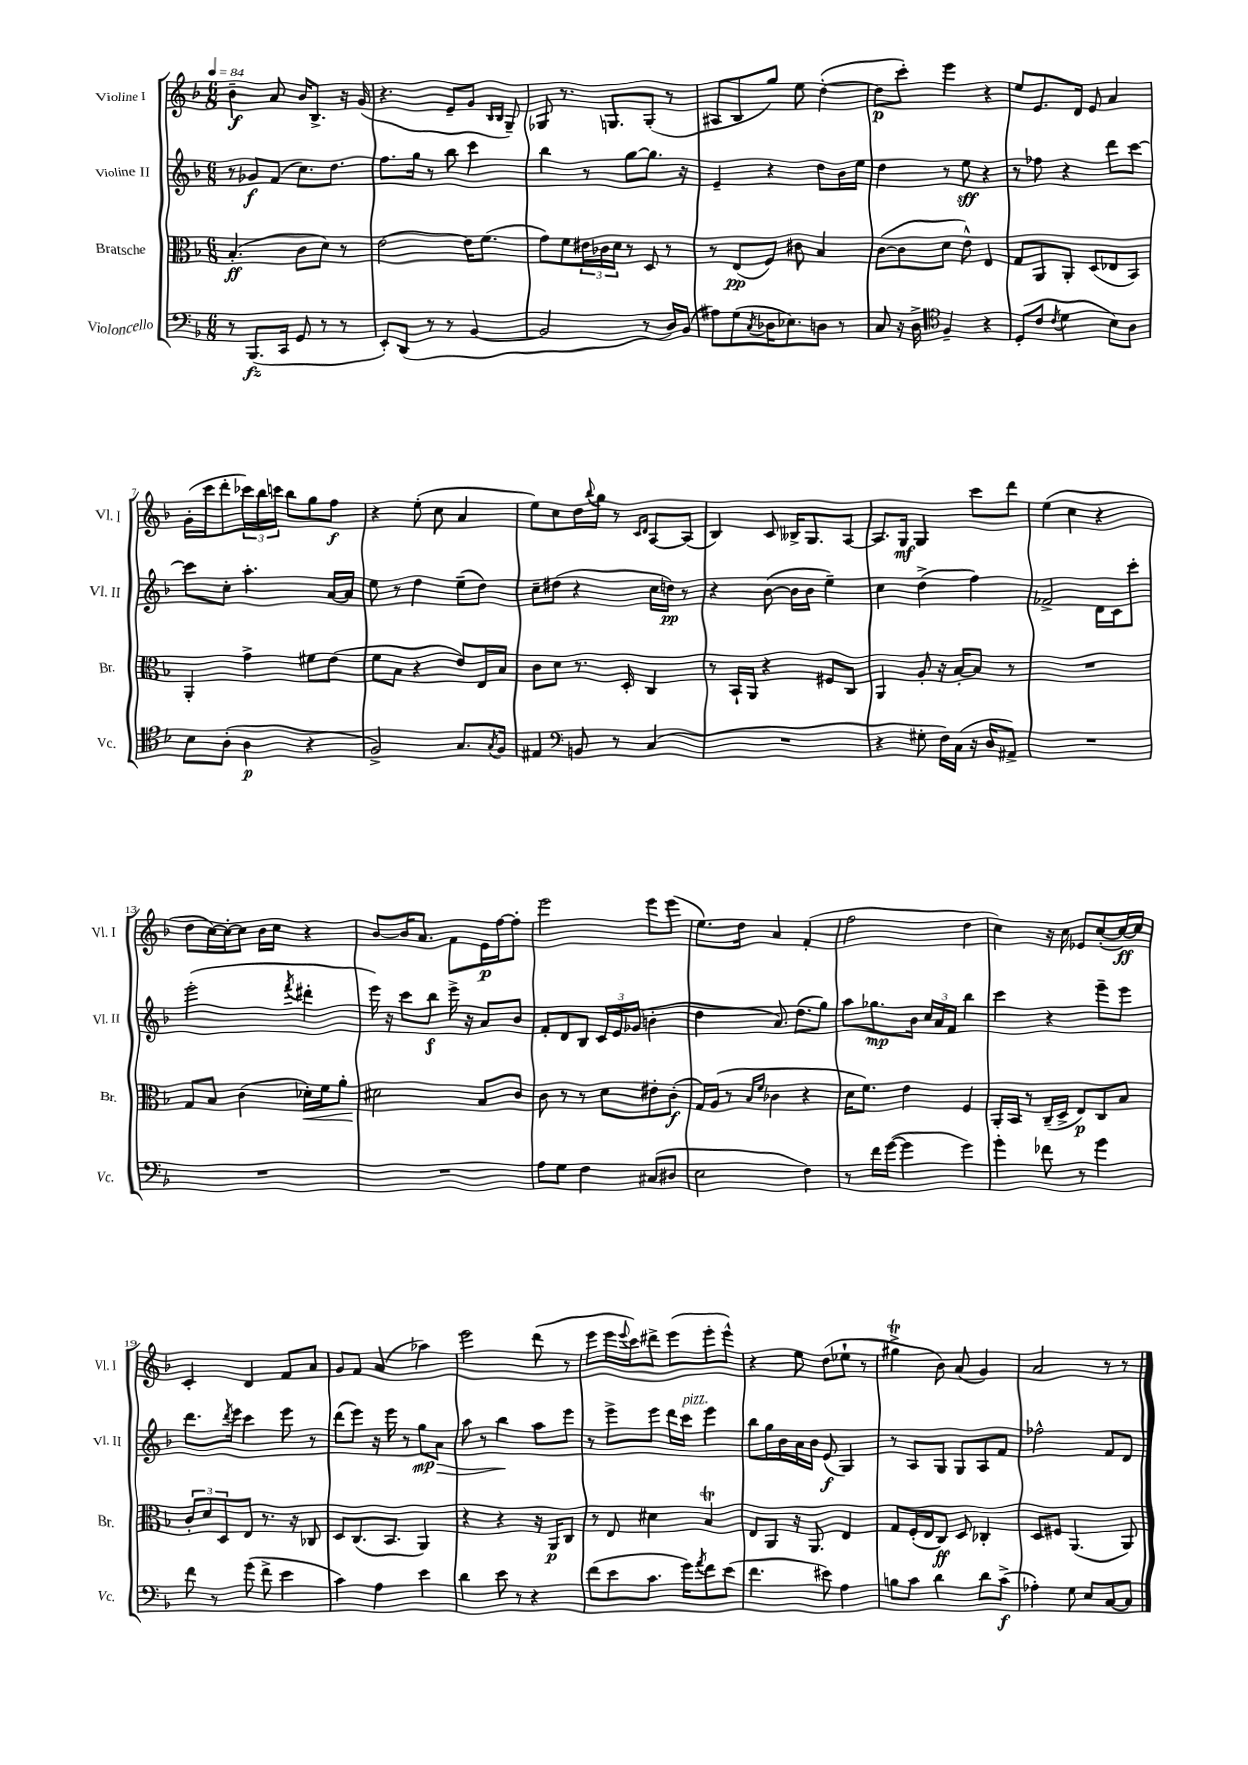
<<
\new StaffGroup <<
\new Staff = "s0" \with { instrumentName = "Violine I" shortInstrumentName = "Vl. I" } {
    \clef treble \key f \major \numericTimeSignature \time 6/8 \tempo 4 = 84
    bes'4--\f a'8 bes'16 bes8.-> r16 g'16( |
    r4. e'8-- g'8 \grace { bes16 bes16 } g8--) |
    ges8 r8. g8. g8-.( r8 |
    ais8 bes8 g''8) e''8 d''4~-.( |
    d''8\p c'''8-.) e'''4 r4 |
    e''8 e'8. d'16 e'8 a'4 |
    g'16-.( c'''16 d'''8-. \tuplet 3/2 { ces'''16) bes''16 c'''16 } bes''8 g''8 f''8\f |
    r4 e''8-.( c''8 a'4 |
    e''8) c''8 d''16 \appoggiatura { bes''8 } g''16 r8 \grace { c'16 d'16 } a8~ a8( |
    bes4) c'8 beses16-> g8. a8~ |
    a8. g16\mf g4 c'''8 d'''8 |
    e''4( c''4 r4 |
    d''8 c''16~) c''16~-. c''8 bes'16 c''16 r4 |
    bes'8~ bes'16 a'8. f'8 e'16\p f''16~ f''8-. |
    e'''2 e'''8 e'''8( |
    e''8.) d''16 a'4 f'4-.( |
    f''2 d''4 |
    c''4) r16 c''16 ees'8 c''8~-.( c''16~\ff) c''16 |
    c'4-. d'4 f'8 a'8 |
    g'8 f'8 a'4( aes''4) |
    e'''2 d'''8( r8 |
    e'''8 e'''16 \appoggiatura { e'''8 } c'''16) dis'''8-> e'''8( e'''8-. e'''8-^) |
    r4 e''8 d''8( ees''8-! r8 |
    gis''4->\trill bes'8) a'8( g'4) |
    a'2 r8 r8 \bar "|." |
}
\new Staff = "s1" \with { instrumentName = "Violine II" shortInstrumentName = "Vl. II" } {
    \clef treble \key f \major \numericTimeSignature \time 6/8
    r8 ges'8\f f'8( c''8.) d''8. |
    f''8. g''16 r8 bes''8 c'''4 |
    bes''4 r8 g''8~ g''8. r16 |
    e'4-- r4 d''8 bes'16 e''16 |
    d''4 r8 e''8\sff r4 |
    r8 fes''8 r4 d'''8 c'''8~ |
    c'''8 c''8-. a''4.-. a'16~ a'16 |
    e''8 r8 d''4 e''8--( d''8) |
    c''8-- dis''8( r4 c''16 d''16\pp) r8 |
    r4 bes'8~( bes'16 bes'16 e''4--) |
    c''4 d''4->( f''4) |
    fes'2-> d'16 c'16 c'''8-. |
    e'''2-.( \acciaccatura { f'''8 } dis'''4-. |
    e'''16) r16 c'''8 bes''8\f e'''16-> r16 a'8 bes'8 |
    f'8-. d'8 bes8 \tuplet 3/2 { c'16 e'16 ges'16( } b'4-. |
    d''4 a'8.) d''8.( g''8) |
    a''8 ges''8.\mp bes'16 \tuplet 3/2 { c''16 a'16 f'16 } bes''4 |
    c'''4 r4 e'''8-- e'''8 |
    d'''8. \acciaccatura { d'''8 } e'''16 c'''4 e'''8 r8 |
    d'''8( e'''8) r16 e'''16 r8 g''8\mp a'8\> |
    a''8 r8 bes''4\! a''8 e'''8 |
    r8 e'''8-> e'''8 d'''16 c'''16^\markup { \italic "pizz." } e'''4 |
    bes''8 g''16 bes'16 a'16 bes'16 e'8\f( g4) |
    r8 a8 g8 g8 a8 f'8 |
    fes''2-^ f'8 d'8 \bar "|." |
}
\new Staff = "s2" \with { instrumentName = "Bratsche" shortInstrumentName = "Br." } {
    \clef alto \key f \major \numericTimeSignature \time 6/8
    bes4.-.\ff( c'8 d'8) r8 |
    e'2~ e'16 f'8.( |
    g'8) f'8 \tuplet 3/2 { eis'16 ces'16 d'16 } r8 d8 r8 |
    r8 e8\pp( f8) cis'8 bes4 |
    c'8~( c'8 d'8 e'8-^) e4 |
    g8 a,8 a,8-. d8( ees8 bes,8) |
    a,4-. g'4-> fis'8 e'8( |
    f'8 bes8 r4 e'8) e16 bes16 |
    c'8 d'8 r8. d16-. c4 |
    r8 bes,16-! a,16 r4 fis8 c8 |
    a,4 a8-. r16 bes16~-. bes8 r8 |
    R2. |
    g8 bes8 c'4( des'16-.\<) f'16 a'8-. |
    dis'2\! bes8 c'8 |
    c'8 r8 r8 d'8 eis'8-. c'8-.\f( |
    g16) a16( r8 \grace { bes16 f'16 } ces'4 r4 |
    d'16 f'8.) e'4 f4 |
    a,16-. bes,16 r8 c16--( d16-> e8\p) c8 bes8 |
    \tuplet 3/2 { c'8-. d'8 d8 } e8 r8. r16 ces8 |
    d8 c8.( bes,8. a,4) |
    r4 r4 r16 a,16\p c8 |
    r8 e8 dis'4 bes4\trill |
    e8 a,8 r16 a,8. e4 |
    g8 f16-.( e16 c8\ff) d8 ces4-. |
    d8 fis8 a,4.( a,8) \bar "|." |
}
\new Staff = "s3" \with { instrumentName = "Violoncello" shortInstrumentName = "Vc." } {
    \clef bass \key f \major \numericTimeSignature \time 6/8
    r8 bes,,8.\fz( c,16 g,8 r8 r8 |
    e,8-.) d,8( r8 r8 bes,4~ |
    bes,2 r8 d16) bes,16( |
    ais8) g8( \acciaccatura { c8 } des16 ees8.) d8 r8 |
    c8 r16 d16-> \clef tenor f4-- r4 |
    d8-.( c'8 \acciaccatura { c'8 } d'4 bes8) a8 |
    bes8 a8-.( a4\p r4 |
    f2->) g8. \acciaccatura { g8 } f16 |
    eis4 \clef bass b,8 r8 c4( |
    R2. |
    r4 gis8-. f16) c16( r16 d16 ais,8->) |
    R2. |
    R2. |
    R2. |
    a8 g8 f4 cis8( dis8 |
    e2 f4) |
    r8 f'16 g'16~( g'4 g'4) |
    g'4-. fes'8 r8 g'4 |
    f'8 r8 g'8( f'8-> e'4 |
    c'4) a4 e'4 |
    d'4 e'8 r8 r4 |
    f'8( e'8 c'8. g'16) \acciaccatura { a'8 } f'8 e'8( |
    f'4. eis'8) a4 |
    b8 c'8 d'4 d'8 c'8->\f( |
    aes4-.) g8 e8 c8~ c8 \bar "|." |
}
>>
>>
